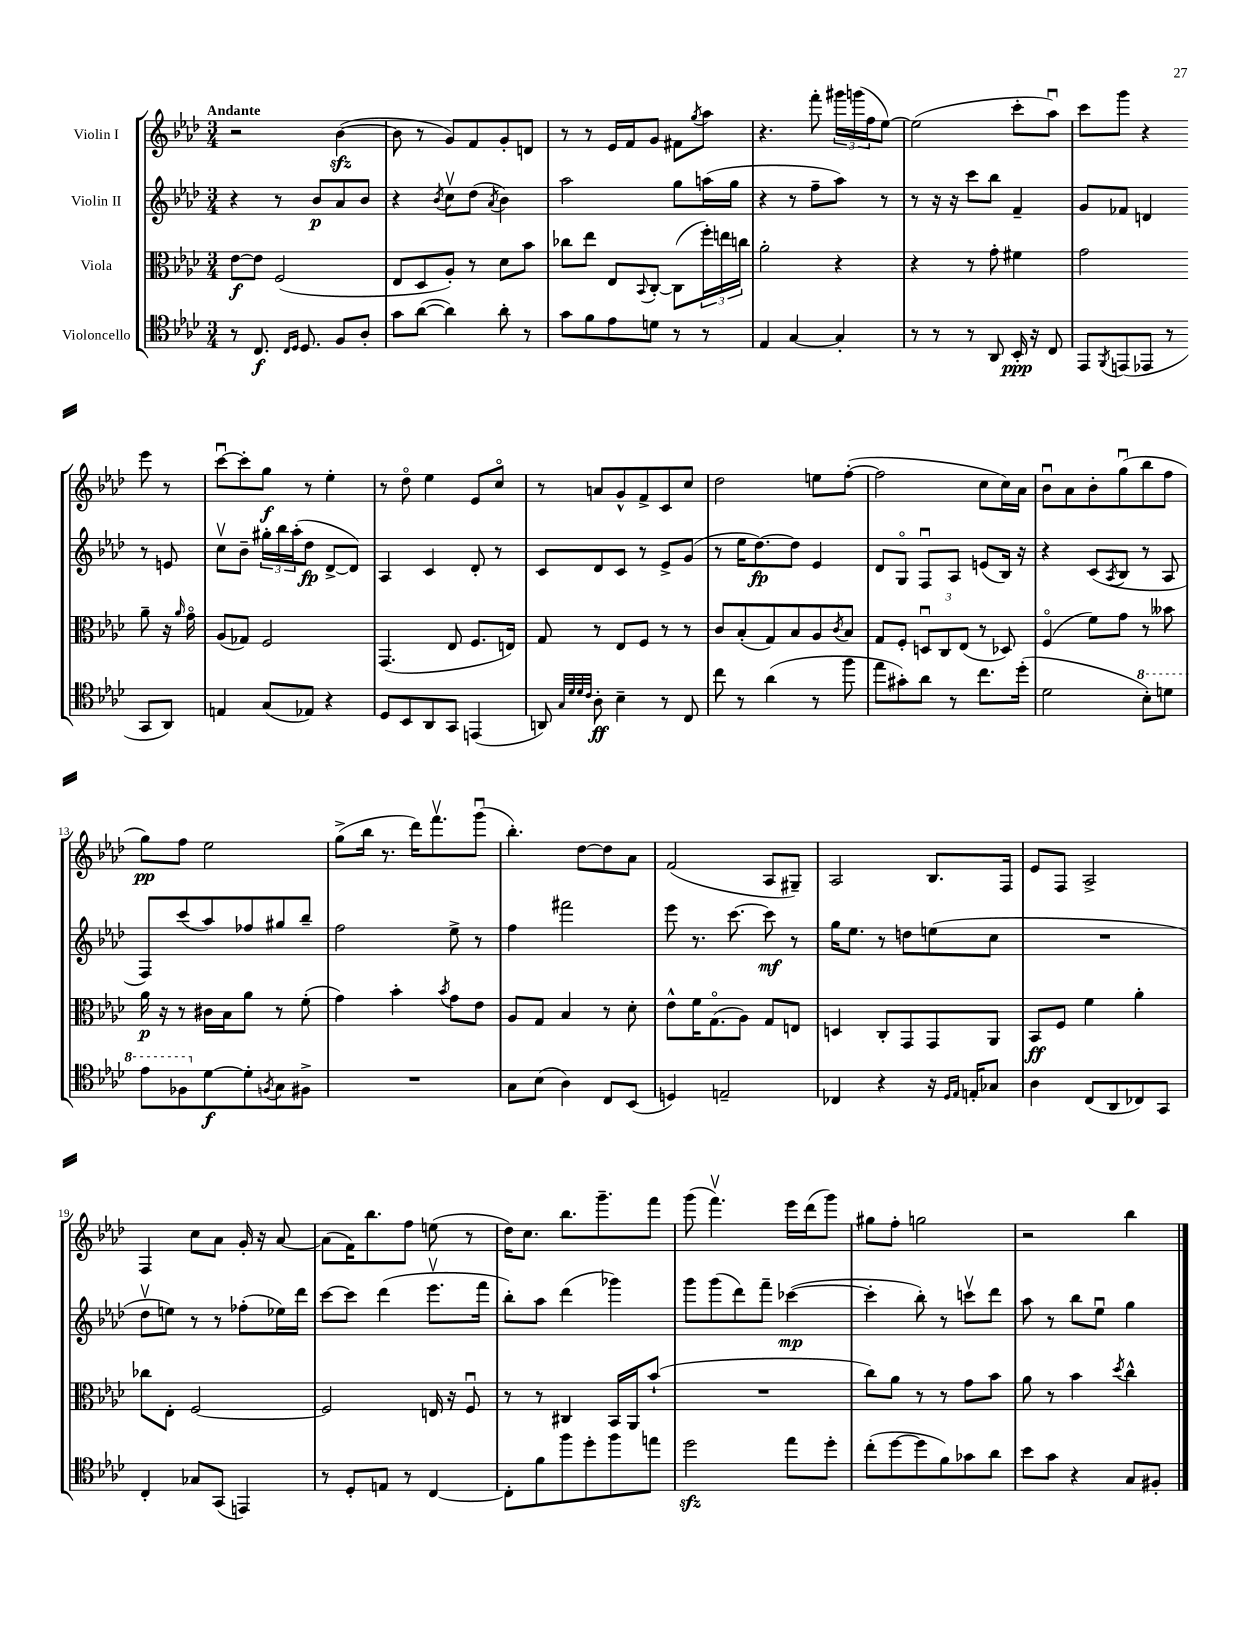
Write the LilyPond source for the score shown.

<<
\new StaffGroup <<
\new Staff = "s0" \with { instrumentName = "Violin I" } {
    \clef treble \key aes \major \numericTimeSignature \time 3/4 \tempo "Andante"
    r2 bes'4~\sfz( |
    bes'8 r8 g'8) f'8 g'8-. d'8 |
    r8 r8 ees'16 f'16 g'8 fis'8 \acciaccatura { g''8 } aes''8 |
    r4. f'''8-. \tuplet 3/2 { gis'''16 g'''16( f''16 } ees''8~) |
    ees''2( c'''8-. aes''8\downbow) |
    c'''8 g'''8 r4 ees'''8 r8 |
    c'''8~\downbow c'''8-. g''8\f r8 ees''4-. |
    r8 des''8\flageolet ees''4 ees'8 c''8\flageolet |
    r8 a'8 g'8-^ f'8-> c'8 c''8 |
    des''2 e''8 f''8~-.( |
    f''2 c''8 c''16) aes'16 |
    bes'8\downbow aes'8 bes'8-. g''8\downbow( bes''8 f''8 |
    g''8\pp) f''8 ees''2 |
    g''8->( bes''16 r8. des'''16) f'''8.\upbow g'''8\downbow( |
    bes''4.-.) des''8~ des''8 aes'8 |
    f'2( aes8 gis8--) |
    aes2 bes8. f16 |
    ees'8 f8 aes2-> |
    f4 c''8 aes'8 g'16-. r16 aes'8~ |
    aes'8( f'16) bes''8. f''8 e''8( r8 |
    des''16) c''8. bes''8. g'''8.-- f'''8 |
    g'''8( f'''4.\upbow) ees'''16 des'''16( g'''8) |
    gis''8 f''8-. g''2 |
    r2 bes''4 \bar "|." |
}
\new Staff = "s1" \with { instrumentName = "Violin II" } {
    \clef treble \key aes \major \numericTimeSignature \time 3/4
    r4 r8 bes'8\p aes'8 bes'8 |
    r4 \acciaccatura { bes'8 } c''8\upbow des''8( \acciaccatura { aes'8 } bes'4) |
    aes''2 g''8 a''16( g''16 |
    r4 r8 f''8-- aes''8) r8 |
    r8 r16 r16 c'''8 bes''8 f'4-- |
    g'8 fes'8 d'4 r8 e'8 |
    c''8\upbow bes'8-- \tuplet 3/2 { gis''16-. bes''16 aes''16-.( } des''8\fp des'8~-> des'8) |
    aes4 c'4 des'8-. r8 |
    c'8 des'8 c'8 r8 ees'8-> g'8( |
    r8 ees''16 des''8.~\fp) des''8 ees'4 |
    des'8 g8\flageolet f8\downbow aes8 e'8( bes16) r16 |
    r4 c'8( \acciaccatura { aes8 } bes8 r8 aes8 |
    f8) c'''8( aes''8) fes''8 gis''8 bes''8-- |
    f''2 ees''8-> r8 |
    f''4 fis'''2 |
    ees'''8 r8. c'''8.~ c'''8\mf r8 |
    g''16 ees''8. r8 d''8 e''8( c''8 |
    R2. |
    des''8\upbow e''8) r8 r8 fes''8-.( ees''16) des'''16 |
    c'''8~ c'''8 des'''4( ees'''8.\upbow f'''16 |
    bes''8-.) aes''8 des'''4( ges'''4) |
    g'''8 g'''8( des'''8) f'''8-- ces'''4~\mp( |
    ces'''4-. bes''8-.) r8 c'''8\upbow des'''8 |
    aes''8 r8 bes''8 ees''8\downbow g''4 \bar "|." |
}
\new Staff = "s2" \with { instrumentName = "Viola" } {
    \clef alto \key aes \major \numericTimeSignature \time 3/4
    ees'8~\f ees'8 f2( |
    ees8 des8 aes8-.) r8 des'8 bes'8 |
    ces''8 ees''8 ees8 \appoggiatura { bes,8 } c8~-. c8( \tuplet 3/2 { f''16-.) e''16 c''16 } |
    aes'2-. r4 |
    r4 r8 g'8-. fis'4 |
    g'2 aes'8-- r16 \grace { aes'16 } g'16\flageolet |
    aes8( ges8) f2 |
    g,4.( ees8 f8. e16) |
    g8 r8 ees8 f8 r8 r8 |
    c'8 bes8-.( g8) bes8 aes8 \acciaccatura { c'8 } bes8 |
    g8 f8-. \tuplet 3/2 { d8\downbow c8 ees8( } r8 des8) |
    f4\flageolet( f'8) g'8 r8 beses'8 |
    aes'16\p r16 r8 cis'16 bes16 aes'8 r8 f'8-.( |
    g'4) bes'4-. \acciaccatura { bes'8 } g'8 ees'8 |
    aes8 g8 bes4 r8 des'8-. |
    ees'8-^ f'16 g8.\flageolet( aes8) g8 e8 |
    d4 c8-. g,8 g,8 aes,8 |
    bes,8\ff f8 f'4 aes'4-. |
    ces''8 ees8-. f2~ |
    f2 e16 r16 f8\downbow |
    r8 r8 cis4 bes,16 aes,16 bes'8-!( |
    R2. |
    c''8) aes'8 r8 r8 g'8 bes'8 |
    aes'8 r8 bes'4 \acciaccatura { des''8 } c''4-^ \bar "|." |
}
\new Staff = "s3" \with { instrumentName = "Violoncello" } {
    \clef tenor \key aes \major \numericTimeSignature \time 3/4
    r8 c8.\f \grace { c16 des16 } des8. f8 aes8-. |
    g'8 aes'8~( aes'4) aes'8-. r8 |
    g'8 f'8 ees'8 d'8 r8 r8 |
    ees4 g4~ g4-. |
    r8 r8 r8 aes,8 bes,16-.\ppp r16 c8 |
    ees,8 \acciaccatura { f,8 } e,8( ees,8 r8 g,8 aes,8) |
    e4 g8( ees8) r4 |
    des8 bes,8 aes,8 g,8 e,4( |
    a,8) \grace { g32 des'32 des'32 c'32 } aes8-.\ff bes4-- r8 c8 |
    c''8 r8 aes'4( r8 f''8 |
    ees''8 gis'8-.) aes'8 r8 c''8. des''16-.( |
    des'2 \ottava #1 bes'8-.) d''8 |
    ees''8 fes'8 \ottava #0 des'8~\f des'8-. \acciaccatura { f!8 } g8 fis8-> |
    R2. |
    g8 bes8( aes4) c8 bes,8( |
    d4) e2-- |
    ces4 r4 r16 \grace { des16 ees16 } e16-. ges8 |
    aes4 c8( aes,8 ces8) g,8 |
    c4-. ges8 g,8( e,4) |
    r8 des8-. e8 r8 c4~ |
    c8-. f'8 f''8 des''8-. f''8 e''8 |
    des''2\sfz ees''8 des''8-. |
    c''8-.( des''8~ des''8 f'8) ges'8 aes'8 |
    bes'8 g'8 r4 g8 fis8-. \bar "|." |
}
>>
>>
